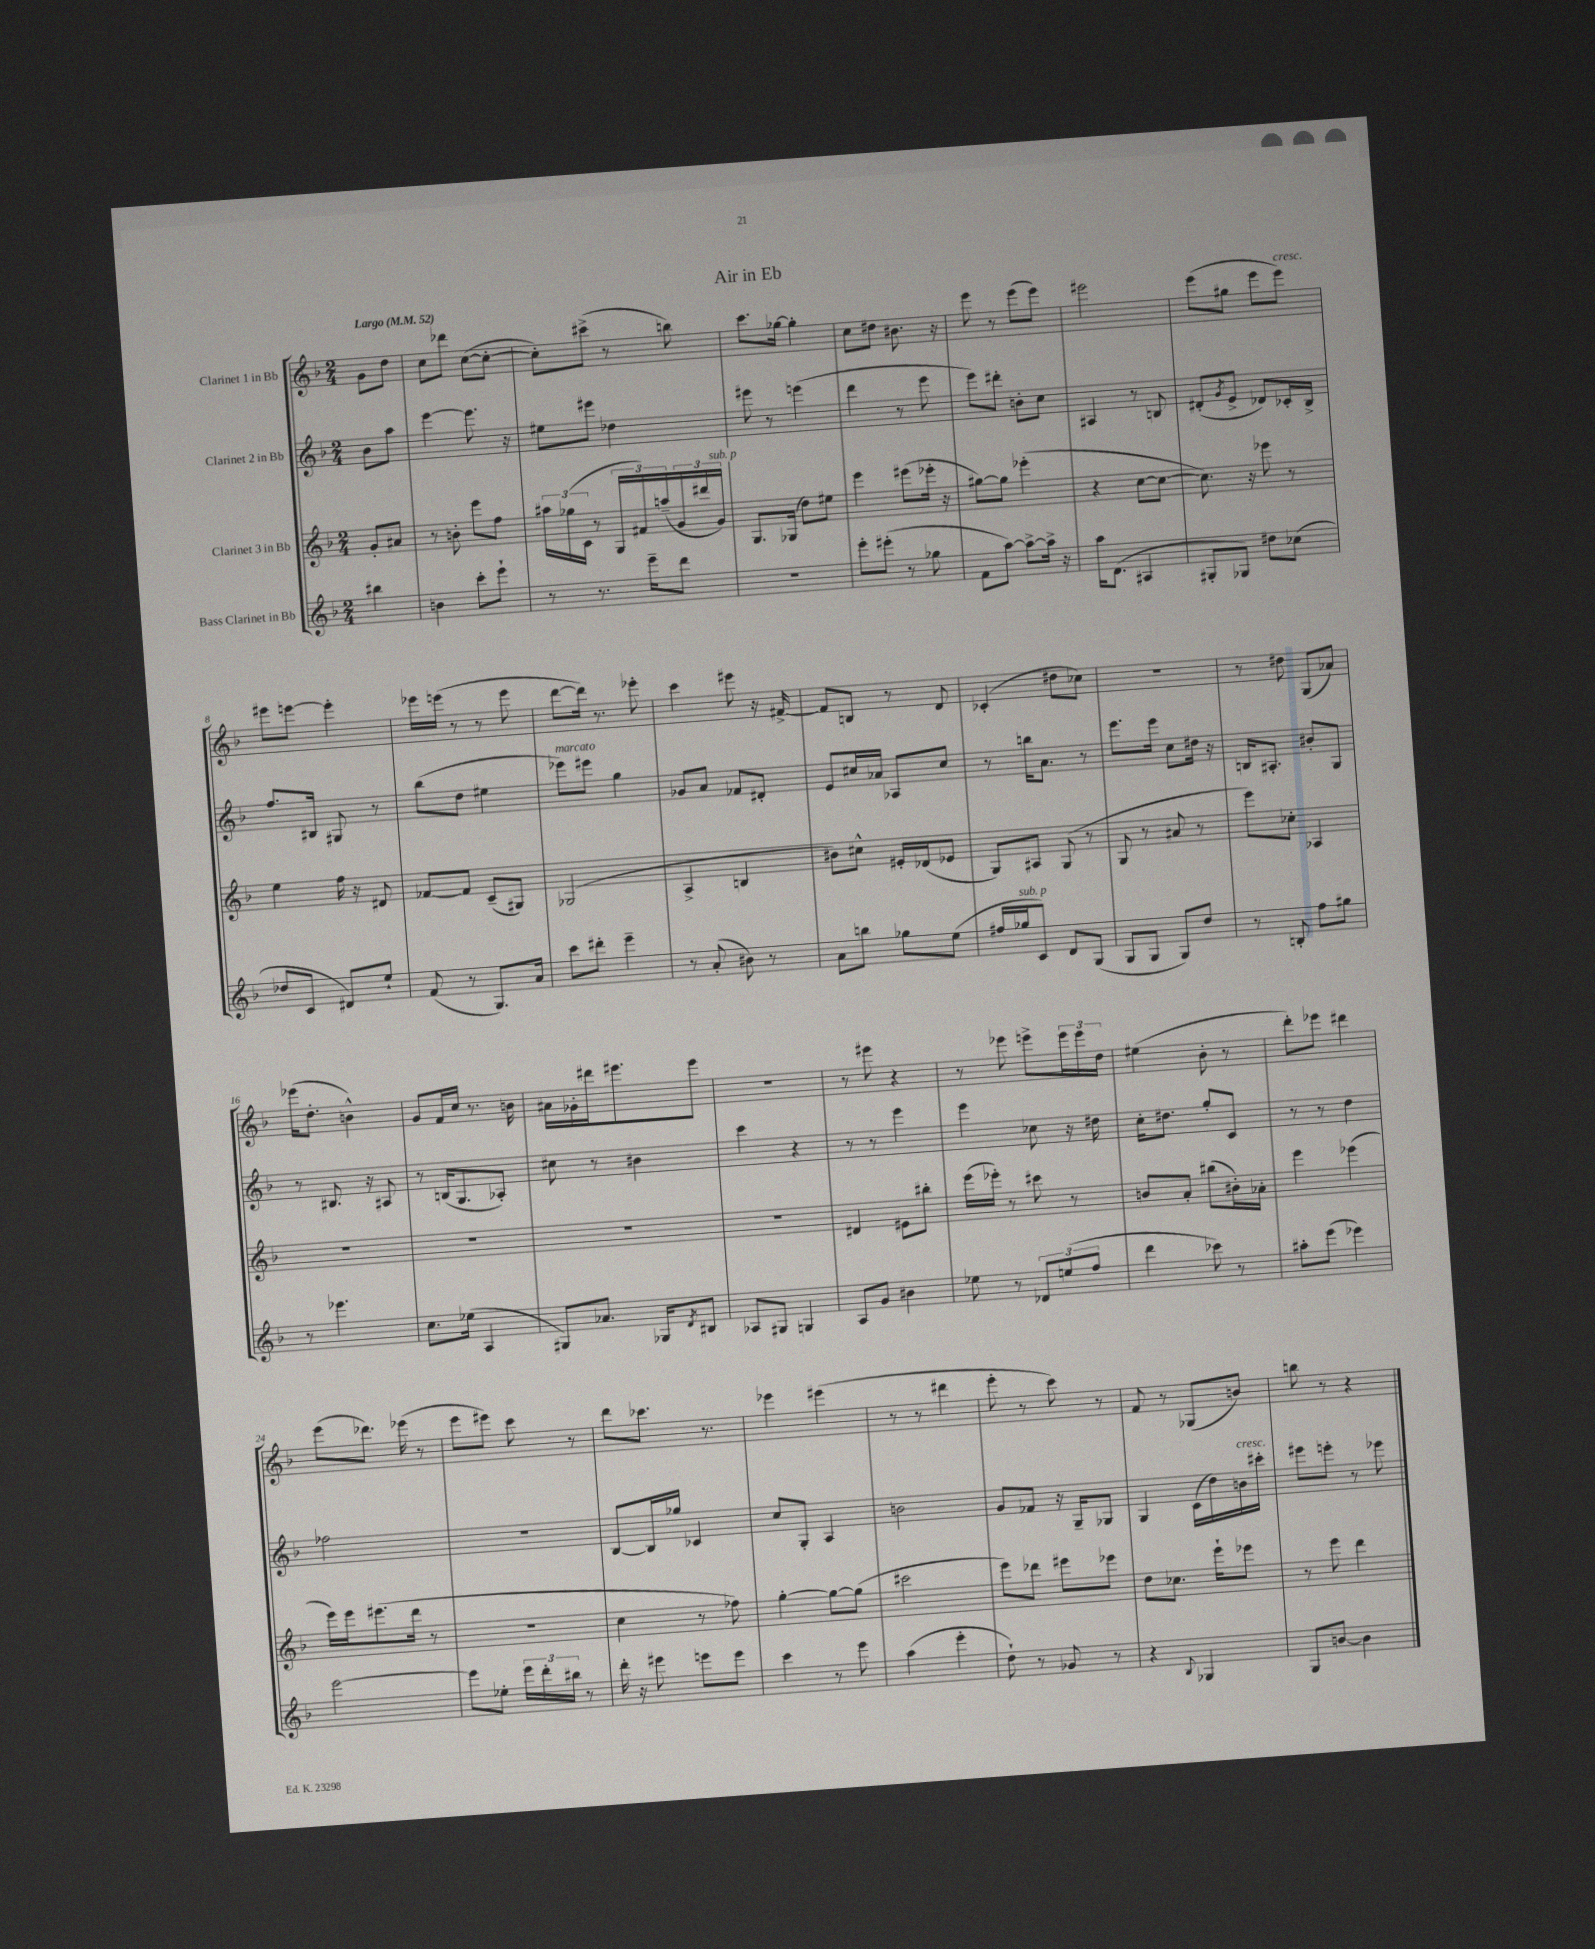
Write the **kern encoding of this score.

**kern	**kern	**kern	**kern
*staff4	*staff3	*staff2	*staff1
*clefG2	*clefG2	*clefG2	*clefG2
*k[b-]	*k[b-]	*k[b-]	*k[b-]
*M2/4	*M2/4	*M2/4	*M2/4
*MM52	*MM52	*MM52	*MM52
4bb#	8g'	8b-	8g
.	8a#	8aa	8dd
=	=	=	=
4b	8r	[4eee	8cc
.	8b'	.	8ddd-
8ccc'	8eee	8.eee]	([8cc
8eee`	8ff	.	8cc'_
.	.	16r	.
=	=	=	=
8r	24aa#	8ee#	8cc'])
.	(24gg-	.	.
.	24c	.	.
8.r	8r	8eee#	(8ccc#^
.	24G	4dd-	8r
.	24f#)	.	.
16eee~	.	.	.
.	(24aa~	.	.
8ddd	24g	.	8bb)
.	24ddd#	.	.
.	24g)	.	.
=	=	=	=
2r	8.G	8eee#	8.ccc
.	.	8r	.
.	(16G-	.	[16gg-
.	8dd)	(4eee	4gg-']
.	8ee#	.	.
=	=	=	=
8eee'	4eee	4ddd	8cc
(8eee#'	.	.	8dd#
8r	(8eee#	8r	8.b#
8gg-	16eee-'	8eee	.
.	16r	.	16r
=	=	=	=
8f	[8gg#)	8eee)	8eee
[8aa)	8gg#]	8ddd#'	8r
8aa^_	(4eee-'	8b'	(8eee
16aa^]	.	8cc	8eee)
16r	.	.	.
=	=	=	=
16aa	4r	4A#	2eee#
(8.d	.	.	.
4A#	[8cc	8r	.
.	8cc_	8B	.
=	=	=	=
8G#'	8.cc])	(8d#'	(8eee
.	.	8qg	.
8G-)	.	8e^	8gg#
.	16r	.	.
8dd#	8eee-	8d-)	8eee
(8cc-	8r	16c-'	8eee)
.	.	16B-^	.
=	=	=	=
8dd-	4ee	8.ff	8eee#
8c	.	.	[8eee
.	.	16B#	.
8d#)	16ff	8G#	4eee']
.	16r	.	.
8ee`	8d#	8r	.
=	=	=	=
(8f	[8f-	(8bb-	16eee-
.	.	.	(16eee
8r	8f-]	8dd	8r
8.G)	(8c~	4ee#	8r
.	8G#)	.	8eee
16a	.	.	.
=	=	=	=
8ccc	(2G-	8eee-)	[8ddd
8ddd#'	.	8eee#	16ddd])
.	.	.	8.r
4eee~	.	4gg	.
.	.	.	8eee-'
=	=	=	=
8r	4A^	8g-	4ccc
(8a'	.	8a	.
8b#)	4B	8f-	8eee#
8r	.	8d#'	16r
.	.	.	[16f#^
=	=	=	=
8a	8b#)	8e	8f#]
8bb	8cc#^^	16cc#	8B
.	.	16a-	.
8gg-	16e#'	8A-	8r
.	(16d-	.	.
(8ee	8e-	8cc#	8d
=	=	=	=
16ff#	8G)	8r	(4c-'
16gg-	.	.	.
8c)	8A#	16bb	.
.	.	8.a	.
8d	(8G	.	8dd#
(8G	8r	8r	8cc-)
=	=	=	=
8G	8G	8.eee	2r
8G	8r	.	.
.	.	16eee	.
8G)	8a#	8cc	.
8dd	8r	16dd#	.
.	.	16r	.
=	=	=	=
8r	8eee)	16B	8r
.	.	8.A#'	.
8B'	8cc-'	.	8dd#
8ff	4A-	8b#'	(8G
8gg#	.	8G	8a-)
=	=	=	=
8r	2r	8r	(16eee-
.	.	.	8.dd'
4.eee-	.	8.B#	.
.	.	.	4b^^)
.	.	16r	.
.	.	8A#	.
=	=	=	=
8.cc	2r	8r	8g
.	.	(16B	16f
(16ee-	.	8.G	16cc
4A	.	.	8.r
.	.	8A-')	.
.	.	.	16b
=	=	=	=
8G#)	2r	8cc#	16a#
.	.	.	16g-'
8.a-	.	8r	16ddd#
.	.	.	8.eee#
.	.	4b#	.
16G-	.	.	.
8qd	.	.	.
8B#	.	.	8eee#
=	=	=	=
8A-	2r	4ccc	2r
8G#	.	.	.
4G	.	4r	.
=	=	=	=
8A	4d#	8r	8r
8g	.	8r	8eee#
4b#	8e#	4eee	4r
.	8bb#'	.	.
=	=	=	=
8ee-	(16eee	4eee	8r
.	16eee-')	.	.
8r	8r	.	8eee-
12d-	8ccc#	8cc-	8eee^
(12ee	.	.	.
.	8r	16r	24eee
12ff	.	.	24eee
.	.	16dd#	.
.	.	.	24dd
=	=	=	=
4ddd	8b	16cc'	(4ee#
.	.	8.dd#	.
.	8a'	.	.
8ccc-)	(8bb#	8gg'	8b-'
8r	16b#')	8c	8r
.	16a-'	.	.
=	=	=	=
8aa#'	4eee	8r	8ddd')
(8eee	.	8r	8eee-
4eee-)	(4eee-	4dd	4ddd#
=	=	=	=
[2eee	16eee)	2ff-	(8eee
.	16eee	.	.
.	(8.eee#	.	8.ddd-)
.	16ddd	.	(16eee-
.	8r	.	8r
=	=	=	=
8eee]	2r	2r	8eee
8ee-'	.	.	8eee#)
24eee	.	.	8ccc
24ddd'	.	.	.
24bb#	.	.	.
8r	.	.	8r
=	=	=	=
16ddd'	4cc	[8B-	8ddd
16r	.	.	.
8eee#	.	16B-]	8.ccc-
.	.	16gg-	.
8eee	8r	4c-	.
.	.	.	8.r
8eee	8ff-)	.	.
=	=	=	=
4ccc	[4gg'	8cc	4eee-
.	.	8G'	.
8r	8gg_	4A	(4eee#
8eee	(8gg]	.	.
=	=	=	=
(4aa	2ccc#	2b	8r
.	.	.	8r
4eee'	.	.	4ddd#
=	=	=	=
8dd`)	8eee)	8g	8eee'
8r	8ddd-	8f-	8r
8g-	8eee#	16r	8ccc)
.	.	16G~	.
8r	8eee-	8G-	8r
=	=	=	=
4r	8dd	4G	8f
.	8.cc-	.	8r
8qqB-	.	.	.
4G-	.	(16c	(8G-
.	16eee`	16dd)	.
.	8eee-	16b	8b)
.	.	16ccc#'	.
=	=	=	=
8G	8r	8eee#	8bb
[8b	8eee	8eee'	8r
4b]	4ddd	8r	4r
.	.	8eee-	.
==	==	==	==
*-	*-	*-	*-
